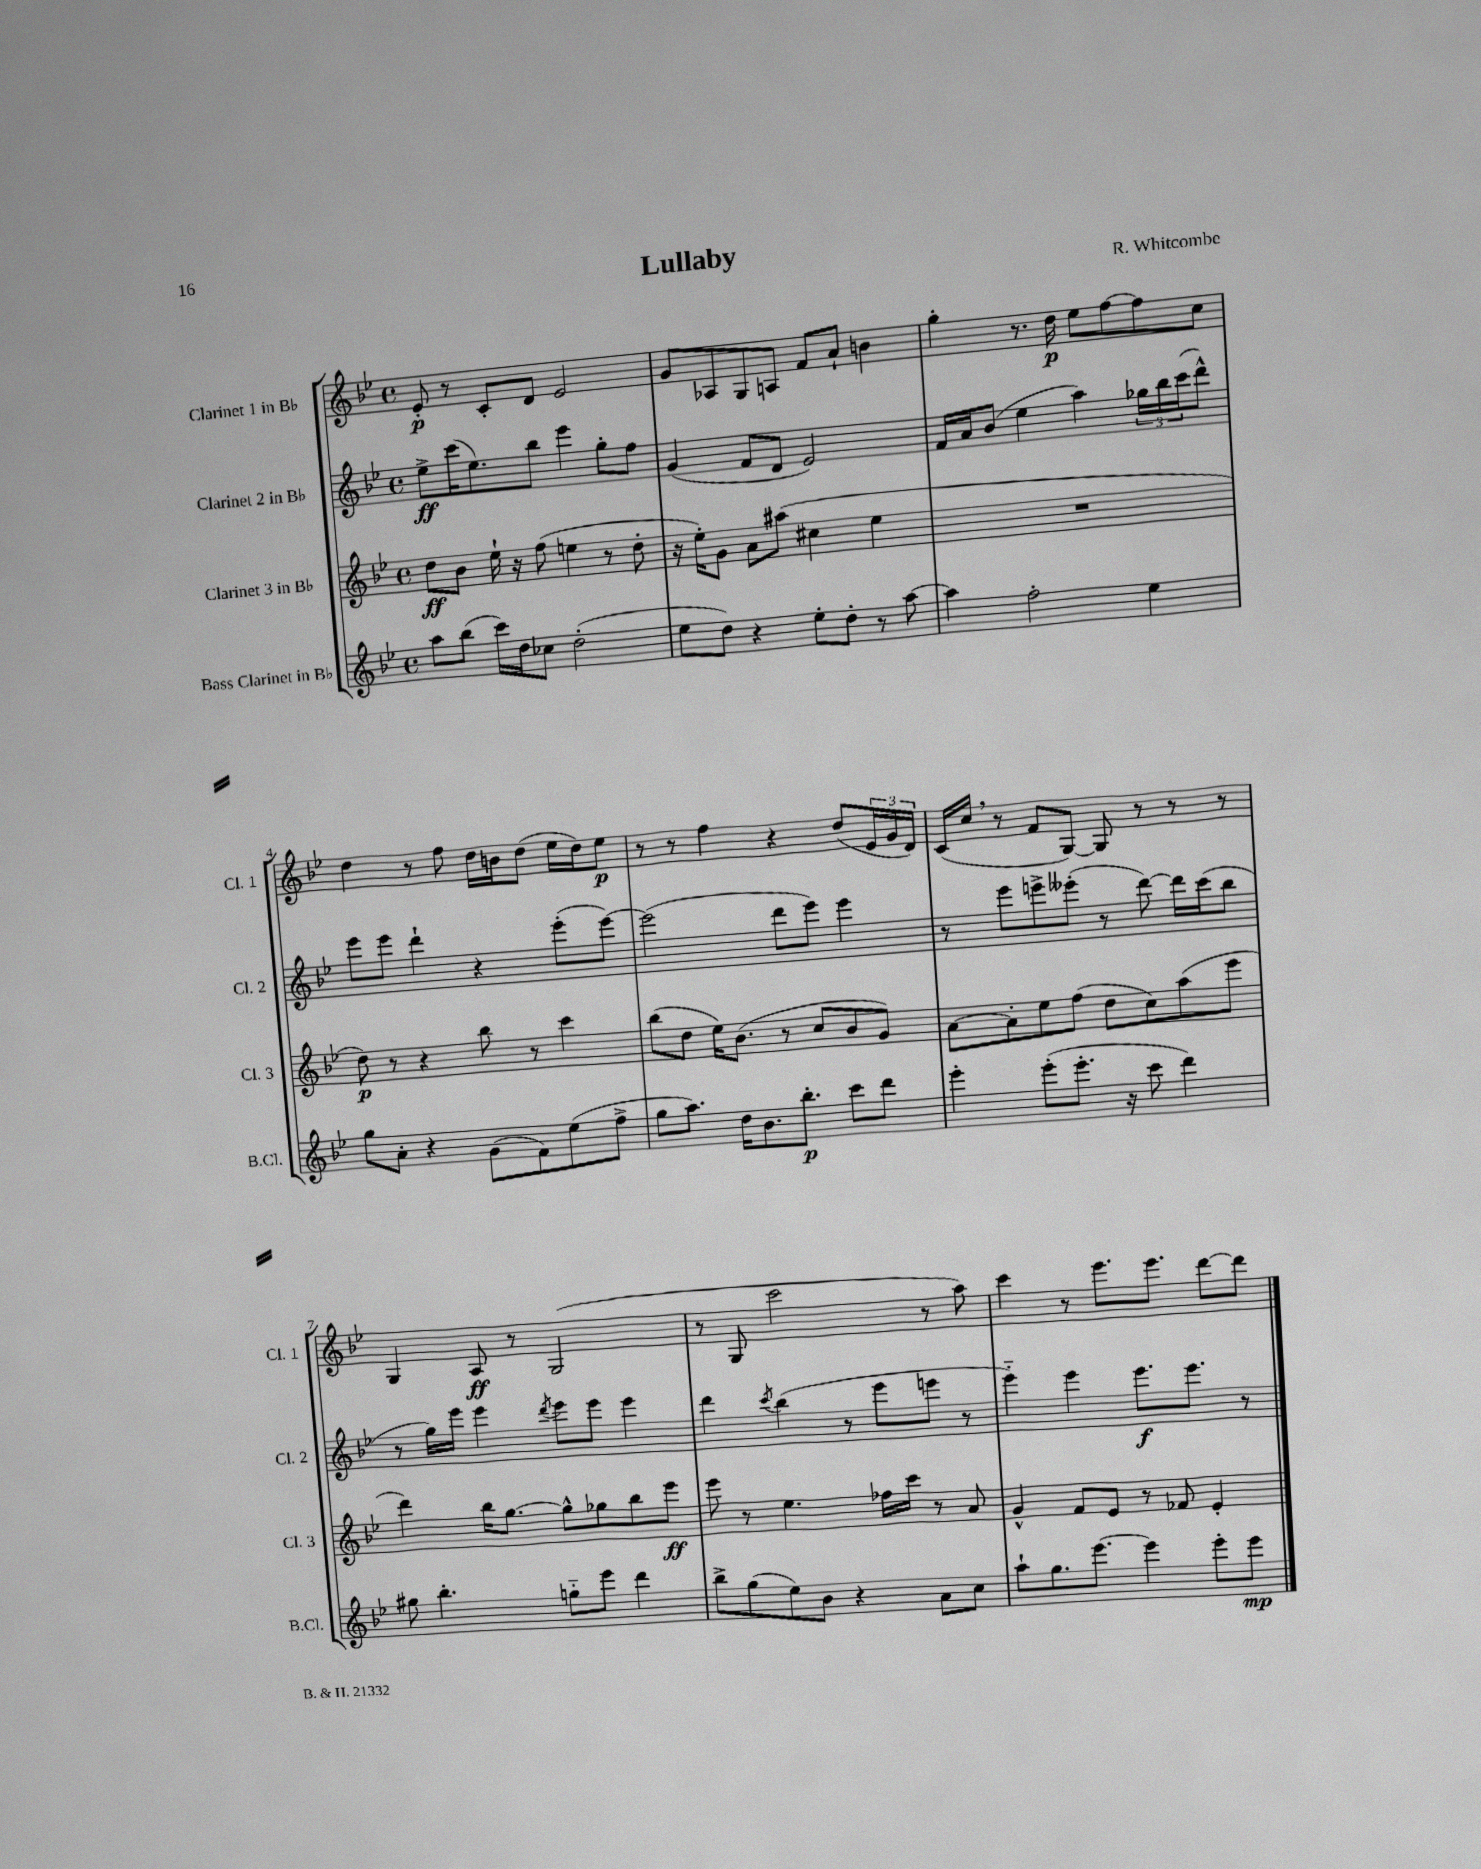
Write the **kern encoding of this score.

**kern	**kern	**kern	**kern
*staff4	*staff3	*staff2	*staff1
*clefG2	*clefG2	*clefG2	*clefG2
*k[b-e-]	*k[b-e-]	*k[b-e-]	*k[b-e-]
*M4/4	*M4/4	*M4/4	*M4/4
*met(c)	*met(c)	*met(c)	*met(c)
8aa	8dd	8ee-^	8e-'
(8bb-	8b-	(16ccc	8r
.	.	8.ee-)	.
16ccc)	16ee-`	.	8c'
16dd	16r	.	.
8cc-	(8ff	8bb-	8d
(2dd'	4ee	4eee-	2e-
.	8r	8gg'	.
.	8dd'	8ff	.
=	=	=	=
8ee-	16r	(4g	8g
.	16ee-')	.	.
8dd)	8g	.	8A-
4r	8a	8f	8G
.	(8aa#	8d	8A
8ee-'	4cc#	2e-)	8f
8dd'	.	.	8a`
8r	4ee-	.	4b
[8aa	.	.	.
=	=	=	=
4aa]	1r	16f	4gg'
.	.	16a	.
.	.	(8b-	.
2ff'	.	4ee-	8.r
.	.	.	16dd
.	.	4aa)	8ee-
.	.	.	[8ff
4ee-	.	24gg-	8ff]
.	.	24bb-	.
.	.	(24ccc	.
.	.	8ddd^^)	8cc
=	=	=	=
8gg	8dd)	8eee-	4dd
8a'	8r	8eee-	.
4r	4r	4ddd`	8r
.	.	.	8ff
(8g	8bb-	4r	16dd
.	.	.	16b
8f)	8r	.	(8dd
(8ee-	4ccc	(8eee-'	16ee-
.	.	.	16dd)
8ff^	.	[8eee-)	8ee-
=	=	=	=
8gg	(8bb-	(2eee-]	8r
8.aa)	8dd	.	8r
.	16ee-)	.	4ff
16dd	(8.b-	.	.
8.b-	.	.	.
.	8r	8ddd	4r
8.bb-'	.	.	.
.	8cc	8eee-)	.
8ccc	8b-	4eee-	(8dd
8ddd	8g)	.	24e-
.	.	.	24g
.	.	.	24d)
=	=	=	=
4eee-'	[8a	8r	(16c
.	.	.	16cc
.	8a']	8eee-	8r
(8eee-'	8ee-	8eee^	8f
8.eee-'	(8ff	(8eee--'	[8G)
.	8dd	8r	8G]
16r	.	.	.
8ccc	8cc)	[8ddd)	8r
4ddd)	(8aa	16ddd]	8r
.	.	(16ccc	.
.	8eee-	8bb-	8r
=	=	=	=
8gg#	4ddd)	8r	4G
4.bb-'	.	16gg)	.
.	.	16eee-	.
.	16bb-	4eee-	8A
.	[8.gg	.	.
.	.	.	8r
.	.	8qddd	.
8gg'~	8gg^^]	8eee-	(2G
8eee-	8gg-	8eee-	.
4ddd	8bb-	4eee-	.
.	8eee-	.	.
=	=	=	=
8bb-^	8eee-	4ddd	8r
(8gg	8r	.	8G
.	.	8qccc	.
8ee-)	4.ee-	(4bb-	2ccc
8b-	.	.	.
4r	.	8r	.
.	16ff-	8eee-	.
.	16ccc	.	.
8a	8r	8eee	8r
8cc	8a	8r	8aa)
=	=	=	=
8aa`	4g^^	4eee-'~)	4ccc
8.gg	.	.	.
.	8f	4eee-	8r
[8.eee-	.	.	.
.	8e-	.	8.eee-
4eee-]	8r	8.eee-	.
.	.	.	8.eee-
.	8f-	.	.
.	.	8.eee-	.
8eee-'	4e-'	.	[8ddd
8eee-	.	8r	8ddd]
==	==	==	==
*-	*-	*-	*-
